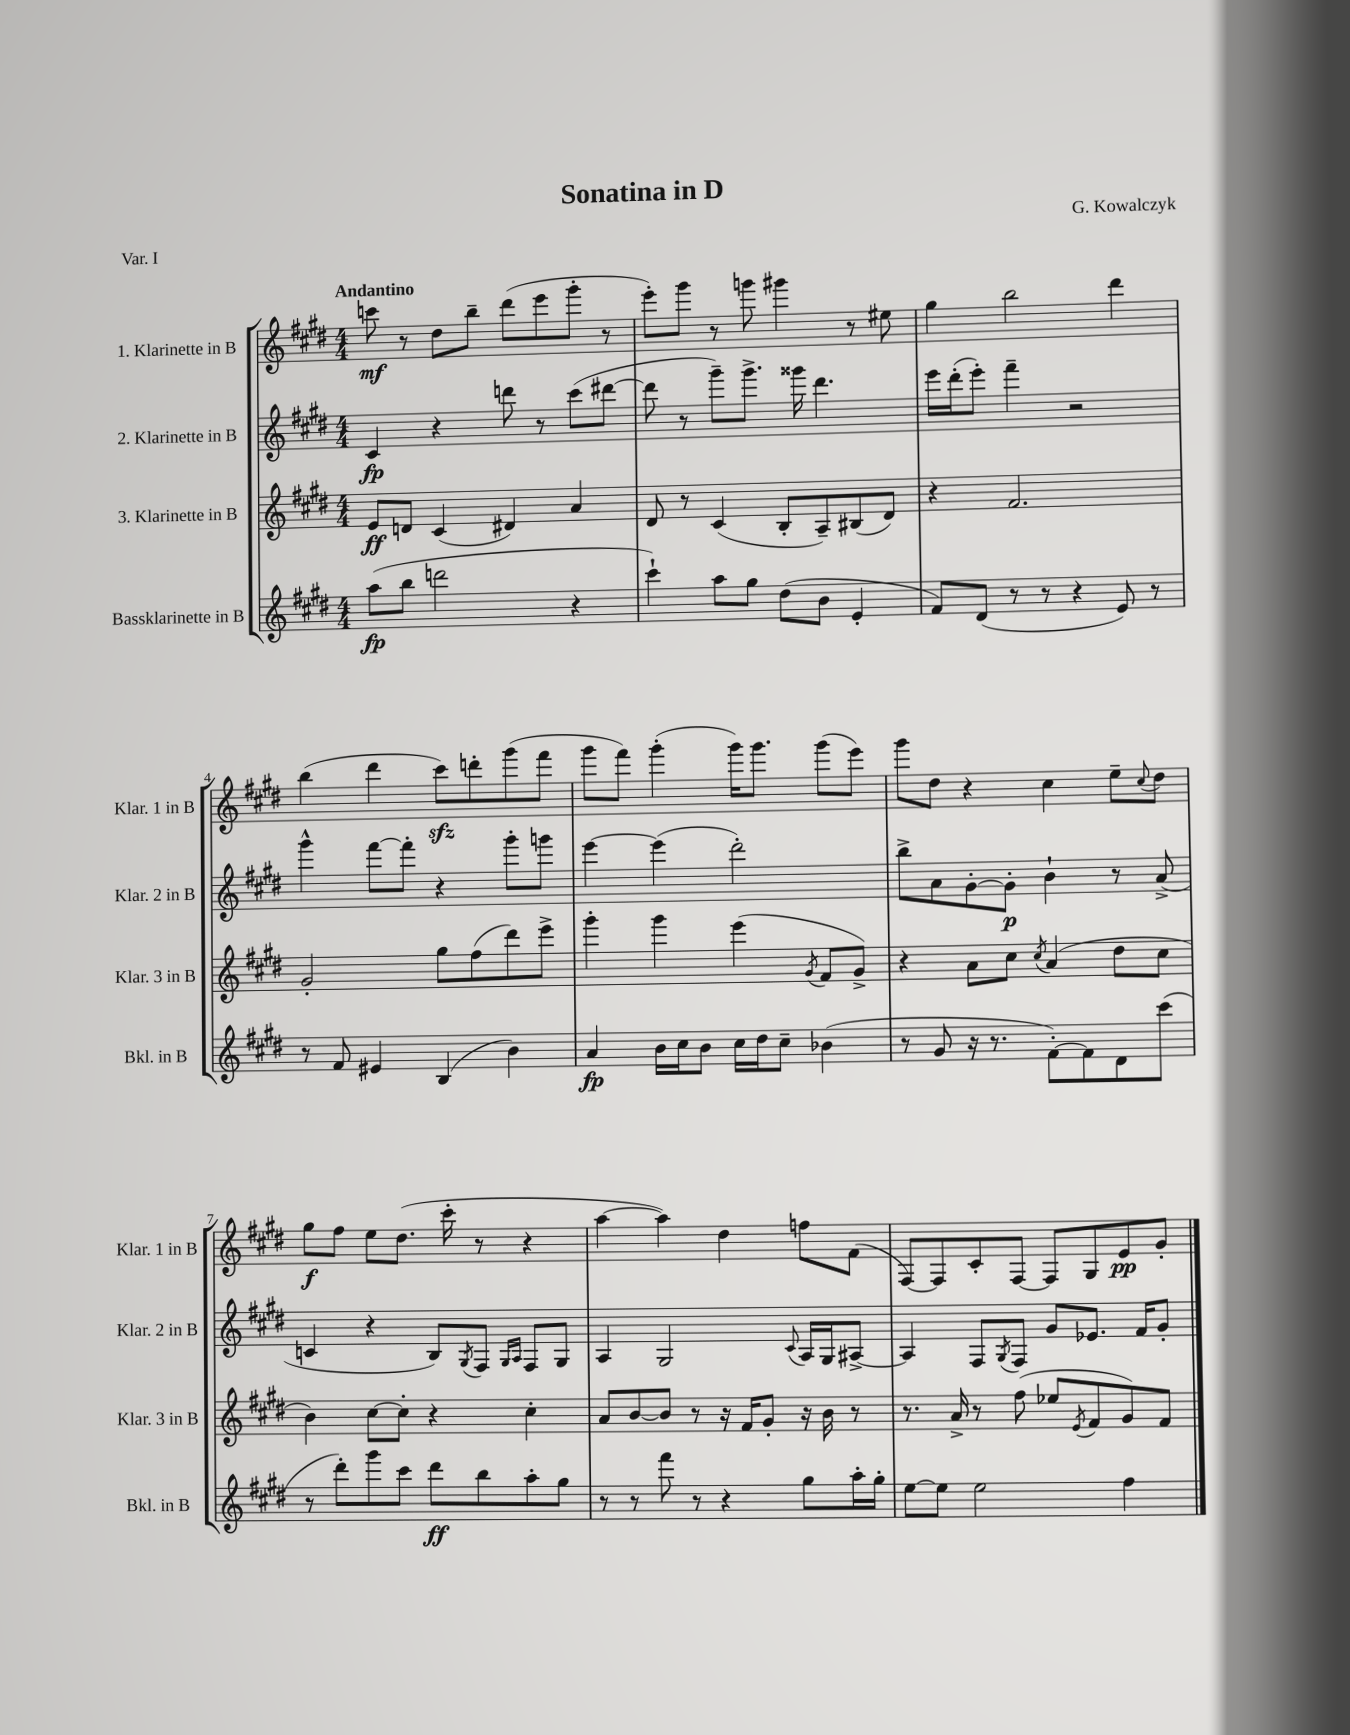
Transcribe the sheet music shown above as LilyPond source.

\header { title = "Sonatina in D" composer = "G. Kowalczyk" piece = "Var. I" }
<<
\new StaffGroup <<
\new Staff = "s0" \with { instrumentName = "1. Klarinette in B" shortInstrumentName = "Klar. 1 in B" } {
    \clef treble \key e \major \numericTimeSignature \time 4/4 \tempo "Andantino"
    c'''8\mf r8 dis''8 b''8-- dis'''8( e'''8 gis'''8-. r8 |
    e'''8-.) gis'''8 r8 g'''8 gis'''4 r8 eis''8 |
    gis''4 b''2 dis'''4 |
    b''4( dis'''4 cis'''8\sfz) d'''8-. gis'''8( fis'''8 |
    gis'''8 fis'''8) gis'''4-.( gis'''16) gis'''8. gis'''8( e'''8) |
    gis'''8 dis''8 r4 cis''4 e''8-- \appoggiatura { cis''8 } dis''8 |
    gis''8\f fis''8 e''8 dis''8.( cis'''16-. r8 r4 |
    a''4~ a''4) dis''4 f''8 fis'8( |
    fis8~) fis8 cis'8-. fis8~ fis8 gis8 e'8\pp gis'8-. \bar "|." |
}
\new Staff = "s1" \with { instrumentName = "2. Klarinette in B" shortInstrumentName = "Klar. 2 in B" } {
    \clef treble \key e \major \numericTimeSignature \time 4/4
    cis'4\fp r4 d'''8 r8 cis'''8( dis'''8~ |
    dis'''8 r8 gis'''8--) gis'''8.-> gisis'''16 dis'''4. |
    e'''16 dis'''16-.( e'''8-.) fis'''4-- r2 |
    gis'''4-^ fis'''8~ fis'''8-. r4 gis'''8-. g'''8 |
    e'''4~ e'''4( dis'''2-.) |
    b''8-> a'8 gis'8~-. gis'8-.\p b'4-! r8 a'8->( |
    c'4 r4 b8) \acciaccatura { gis8 } fis8 \grace { gis16 a16 } fis8 gis8 |
    a4 gis2 \appoggiatura { cis'8 } a16 gis16 ais8~-> |
    ais4 fis8 \acciaccatura { gis8 } fis8 gis'8 ees'8. fis'16 gis'8-. \bar "|." |
}
\new Staff = "s2" \with { instrumentName = "3. Klarinette in B" shortInstrumentName = "Klar. 3 in B" } {
    \clef treble \key e \major \numericTimeSignature \time 4/4
    e'8\ff d'8 cis'4( dis'4) a'4 |
    dis'8 r8 cis'4( b8-. a8--) bis8( dis'8) |
    r4 fis'2. |
    gis'2-. gis''8 fis''8( dis'''8) e'''8-> |
    gis'''4-. gis'''4 e'''4( \acciaccatura { gis'8 } fis'8 gis'8->) |
    r4 a'8 cis''8 \acciaccatura { cis''8 } a'4( dis''8 cis''8 |
    b'4) cis''8~ cis''8-. r4 cis''4-. |
    a'8 b'8~ b'8 r8 r16 fis'16 gis'8-. r16 b'16 r8 |
    r8. a'16-> r8 fis''8( ees''8 \acciaccatura { e'8 } fis'8 gis'8) fis'8 \bar "|." |
}
\new Staff = "s3" \with { instrumentName = "Bassklarinette in B" shortInstrumentName = "Bkl. in B" } {
    \clef treble \key e \major \numericTimeSignature \time 4/4
    a''8\fp( b''8 d'''2 r4 |
    cis'''4-!) a''8 gis''8 dis''8( b'8 e'4-. |
    fis'8) dis'8( r8 r8 r4 e'8) r8 |
    r8 fis'8 eis'4 b4( b'4) |
    a'4\fp b'16 cis''16 b'8 cis''16 dis''16 cis''8-- bes'4( |
    r8 gis'8 r16 r8. fis'8~-.) fis'8 dis'8 cis'''8( |
    r8 dis'''8-.) gis'''8 cis'''8 dis'''8\ff b''8 a''8-. gis''8 |
    r8 r8 fis'''8 r8 r4 gis''8 a''16-. gis''16-. |
    e''8~ e''8 e''2 fis''4 \bar "|." |
}
>>
>>
